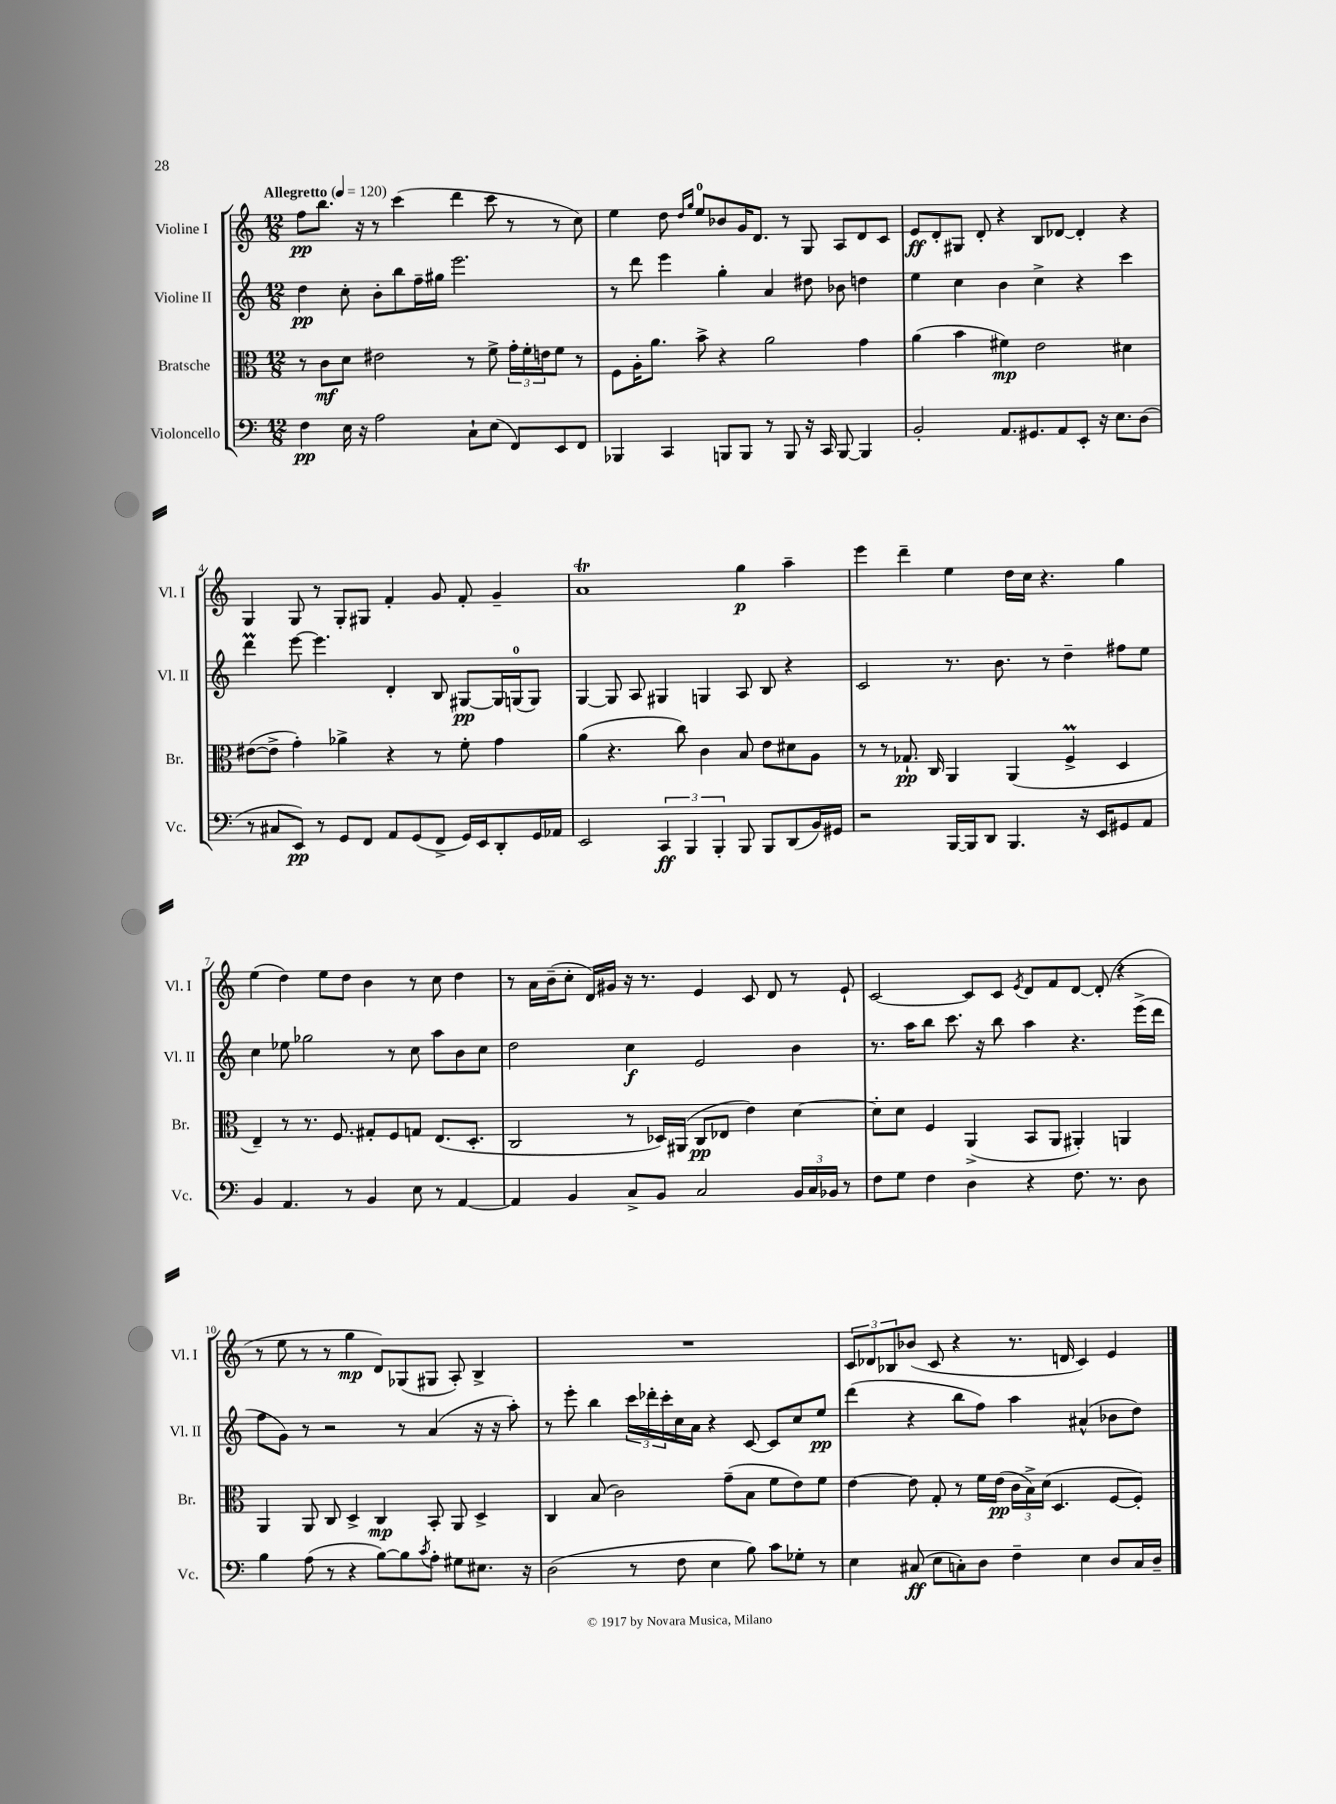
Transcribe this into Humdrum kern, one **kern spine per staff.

**kern	**kern	**kern	**kern
*staff4	*staff3	*staff2	*staff1
*clefF4	*clefC3	*clefG2	*clefG2
*k[]	*k[]	*k[]	*k[]
*M12/8	*M12/8	*M12/8	*M12/8
*MM120	*MM120	*MM120	*MM120
4F	8r	4dd	8ff
.	8c	.	8.bb
16E	8d	8cc'	.
16r	.	.	16r
2A	2e#	8b'	8r
.	.	8bb	(4ccc
.	.	16ff~	.
.	.	16gg#	.
.	.	2.eee	4ddd
8C`	8r	.	.
(8E	8f^	.	8ccc
8FF)	24g'	.	8r
.	24f'	.	.
.	24e	.	.
8EE	8f	.	8r
8FF	8r	.	8cc)
=	=	=	=
4BBB-	8F	8r	4ee
.	16A'	8ddd	.
.	8.a	.	.
4CC	.	4eee	8dd
.	.	.	16qqdd
.	.	.	16qqgg
.	8b^	.	8ee
8BBB	4r	4gg'	8b-
8BBB	.	.	16g
.	.	.	8.d
8r	2a	4a	.
8BBB	.	.	8r
16r	.	8dd#	8G
16CC	.	.	.
[8BBB	.	8b-	8A
4BBB]	4g	4dd	8d
.	.	.	8c
=	=	=	=
2BB'	(4a	4ee	8e
.	.	.	8d'
.	4b	4cc	8G#
.	.	.	8d'
8.AA	4f#)	4b	4r
8.GG#	.	.	.
.	2e	4cc^	8B
8AA	.	.	[8d-
8EE'	.	4r	4d-']
16r	.	.	.
8.E	.	.	.
.	4d#	4ccc	4r
(8D	.	.	.
=	=	=	=
8r	([8e#	4ddd	4G
8C#	8e#^]	.	.
8EE)	4g')	[8eee	8G
8r	.	4.eee]	8r
8GG	4a-^	.	8G'
8FF	.	.	8G#
8AA	4r	4d'	4f'
(8GG	.	.	.
8FF^	8r	8B	8g
16GG)	8f'	[8G#	8f'
16EE	.	.	.
8DD'	4g	16G#]	4g~
.	.	(16G	.
16GG	.	8G)	.
16AA-	.	.	.
=	=	=	=
2EE	(4a	[4G	1a
.	4.r	8G]	.
.	.	8A	.
6CC	.	4G#	.
.	8cc)	.	.
6BBB	.	.	.
.	4c	4G	.
6BBB'	.	.	.
8BBB	8B	8A	4gg
8BBB	8e	8B	.
(8DD	8d#	4r	4aa~
16BB)	8A	.	.
16GG#	.	.	.
=	=	=	=
2r	8r	2c	4eee
.	8r	.	.
.	8.G-`	.	4ddd~
.	16C	.	.
[16BBB	4AA	8.r	4ee
16BBB]	.	.	.
8DD	.	.	.
.	.	8.b	.
4.BBB	(4AA	.	16dd
.	.	.	16cc
.	.	8r	4.r
.	4F^	4dd~	.
16r	.	.	.
16EE	.	.	.
8GG#	4D	8ff#	4gg
8AA	.	8ee	.
=	=	=	=
4BB	4E~)	4cc	(4ee
4.AA	8r	8ee-	4dd)
.	8.r	2gg-	.
.	.	.	8ee
.	8.F	.	.
8r	.	.	8dd
4BB	8G#'	.	4b
.	8F	8r	.
8E	8G	8cc	8r
8r	(8.E	8aa	8cc
[4AA	.	8b	4dd
.	8.D'	.	.
.	.	8cc	.
=	=	=	=
4AA]	2C	2dd	8r
.	.	.	16a
.	.	.	(16b~
4BB	.	.	8cc'
.	.	.	16d)
.	.	.	16g#
8C^	8r	4cc	16r
.	.	.	8.r
8BB	16D-)	.	.
.	(16AA#	.	.
2C	8C	2e	4e
.	8E-	.	.
.	4e)	.	8c
.	.	.	8d
24BB	[4d	4b	8r
24C	.	.	.
24BB-	.	.	.
8r	.	.	8e`
=	=	=	=
8F	8d']	8.r	[2c
8G	8d	.	.
.	.	16aa	.
4F	4F	8bb	.
.	.	8.ccc	.
4D	(4AA^	.	8c]
.	.	16r	.
.	.	8bb	8c
.	.	.	8qe
4r	8BB	4aa	8d
.	8AA	.	8f
8.F	4AA#')	4.r	[8d
.	.	.	(8d']
8.r	.	.	.
.	4AA	.	4r
8D	.	(16eee^	.
.	.	16ddd	.
=	=	=	=
4B	4AA	8ff	8r
.	.	8g)	8ee
(8A	8AA	8r	8r
8r	8C	2r	8r
4r	4D^	.	4gg
[8B)	4C	.	8d)
8B]	.	8r	(8G-
8qc	.	.	.
8A'	8BB'	(4a	8G#
8G#	8AA	.	8A')
8.E#	4D^	16r	4B^
.	.	16r	.
.	.	8aa')	.
16r	.	.	.
=	=	=	=
(2D	4C	8r	1.r
.	.	8eee'	.
.	(8B	4bb	.
.	2c)	.	.
8r	.	24ccc	.
.	.	24ddd-'	.
.	.	24ccc'	.
8F	.	16cc	.
.	.	16a	.
4E	.	4r	.
.	(8g~	.	.
8B)	8B	[8c	.
8c	8f	8c]	.
8G-'	8e)	8cc	.
8r	8f	8ee	.
=	=	=	=
4E	[4e	(4ddd	12c
.	.	.	12d-
.	.	.	12B-
(8C#	8e]	4r	(8b-
8E	8G'	.	8c
8C')	8r	8bb	4r
8D	16f	8ff)	.
.	(16e	.	.
4F~	24c	4aa	8.r
.	24B^)	.	.
.	(24d	.	.
.	4.D	.	.
.	.	.	16d
4E	.	(4a#^^	4c)
8D	[8F	8b-	4e
16C	8F'])	8dd)	.
16D~	.	.	.
==	==	==	==
*-	*-	*-	*-
